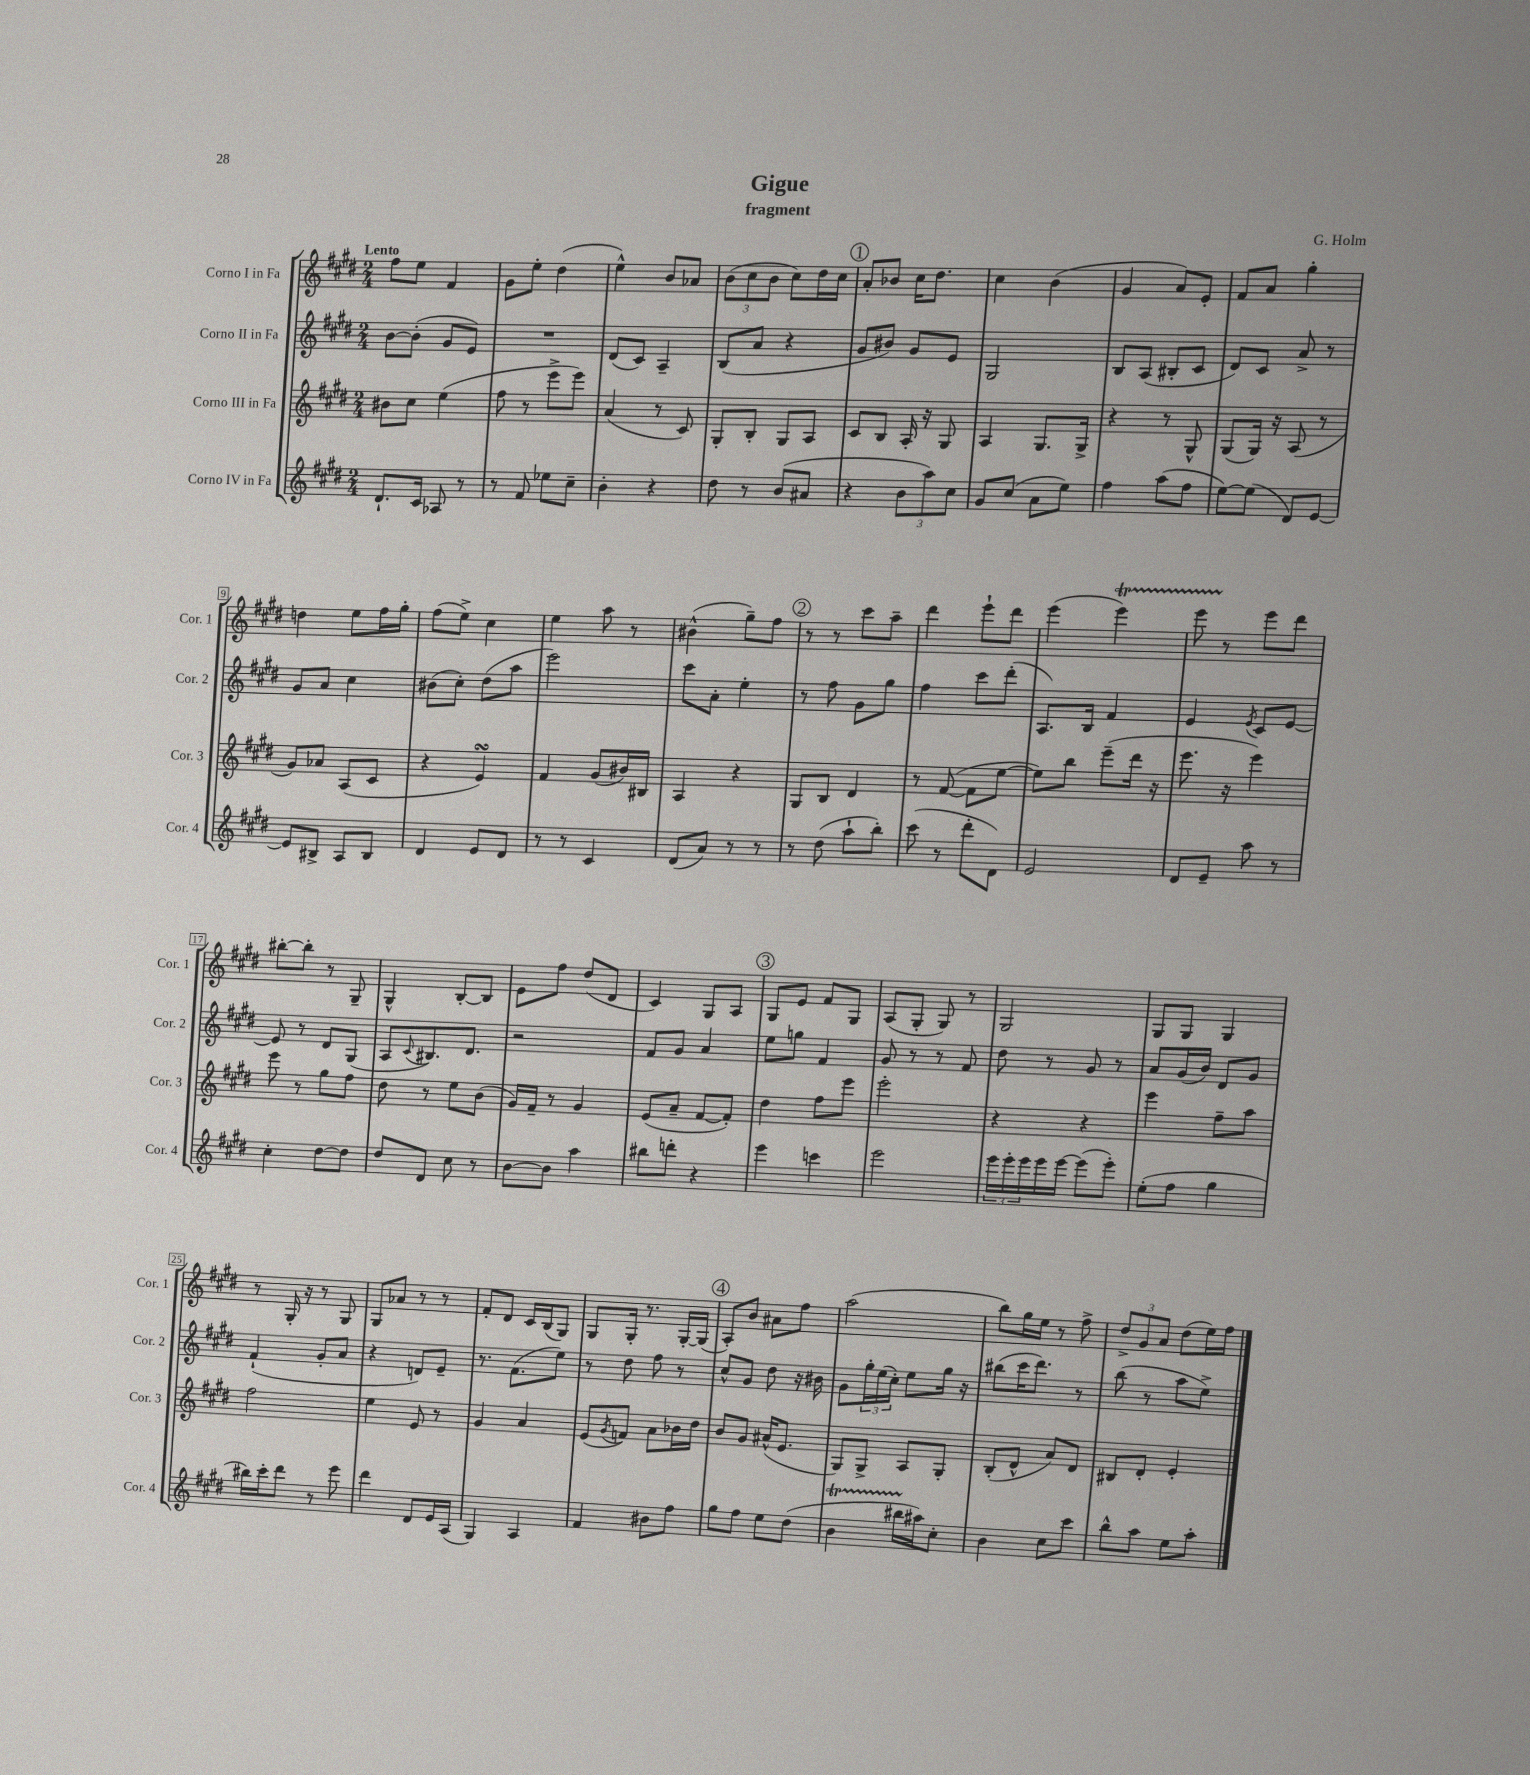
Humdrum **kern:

**kern	**kern	**kern	**kern
*part4	*part3	*part2	*part1
*staff4	*staff3	*staff2	*staff1
*I"Corno IV in Fa	*I"Corno III in Fa	*I"Corno II in Fa	*I"Corno I in Fa
*I'Cor. 4	*I'Cor. 3	*I'Cor. 2	*I'Cor. 1
*clefG2	*clefG2	*clefG2	*clefG2
*k[f#c#g#d#]	*k[f#c#g#d#]	*k[f#c#g#d#]	*k[f#c#g#d#]
*M2/4	*M2/4	*M2/4	*M2/4
=1	=1	=1	=1
!	!	!	!LO:TX:a:B:t=Lento
8.d#`/L	8b#X\L	[8b\L	8ff#\L
.	8cc#\J	(8b'\J]	8ee\J
16c#/Jk	.	.	.
8A-X/	(4ee\	8g#/L	4f#/
8r	.	8e/J)	.
=2	=2	=2	=2
8r	8ff#\	2r	8g#\L
8f#/	8r	.	8ee'\J
8ee-X\L	8eee^\L	.	(4dd#\
8cc#~\J	8eee\J)	.	.
=3	=3	=3	=3
4b'\	(4a/	(8d#/L	4ee^^\)
.	.	8c#/J)	.
4r	8r	4A~/	8b/L
.	8c#/)	.	8a-X/J
=4	=4	=4	=4
8dd#\	8G#'/L	(8B/L	(12b\L
.	.	.	12cc#\
8r	8B'/J	8a/J	.
.	.	.	12b\J
(8b/L	8G#/L	4r	8cc#\L)
8a#X/J	8A/J	.	16dd#\L
.	.	.	16cc#\JJ
!!LO:REH:place=s1:t=1
=5	=5	=5	=5
4r	8c#/L	8g#/L	8a'/L
.	8B/J	8b#X/J)	8b-X/J
12b\L	16A'/	8g#/L	16cc#\KL
.	16r	.	8.dd#\J
12aa\)	.	.	.
.	8G#/	8e/J	.
12cc#\J	.	.	.
=6	=6	=6	=6
8g#/L	4A/	2G#/	4cc#\
(8cc#/J	.	.	.
8a\L	8.G#/L	.	(4b\
8ee\J)	.	.	.
.	16G#^/Jk	.	.
=7	=7	=7	=7
4ff#\	4r	8B/L	4g#/
.	.	(8A/J	.
(8aa\L	8r	8B#X'/L	8a/L)
8ff#\J	8G#^^/	8c#/J	8e'/J
=8	=8	=8	=8
[8ee\L)	(8G#/L	8d#/L)	8f#/L
(8ee\J]	16G#/Jk)	8c#/J	8a/J
.	16r	.	.
8d#/L)	(8A/	8a^/	4gg#'\
[8e/J	8r	8r	.
!!LO:LB:g=z
=9	=9	=9	=9
8e/L]	8g#/L)	8g#/L	4ddn\
8B#X^/J	8a-X/J	8a/J	.
8A/L	(8A/L	4cc#\	8ee\L
8B#/J	8c#/J	.	16ff#\L
.	.	.	16gg#'\JJ
=10	=10	=10	=10
4d#/	4r	(8b#X\L	(8ff#\L
.	.	8cc#'\J)	8ee^\J)
8e/L	4esSSs/)	(8dd#\L	4cc#\
8d#/J	.	8aa\J	.
=11	=11	=11	=11
8r	4f#/	2eee\)	4ee\
8r	.	.	.
4c#/	(8g#/L	.	8aa\
.	16b#X/L)	.	8r
.	16B#X/JJ	.	.
=12	=12	=12	=12
(8d#/L	4A/	8ccc#\L	(4b#X^^\
8a/J)	.	8a'\J	.
8r	4r	4ee'\	8gg#~\L)
8r	.	.	8ff#\J
!!LO:REH:place=s1:t=2
=13	=13	=13	=13
8r	8G#/L	8r	8r
(8dd#\	8B/J	8ff#\	8r
8aa`\L	4d#/	8g#\L	8ccc#\L
8bb'\J)	.	8gg#\J	8aa~\J
=14	=14	=14	=14
(8ccc#\	8r	4ff#\	4ddd#\
8r	([8f#/	.	.
8ddd#'\L	8f#\L]	8ccc#\L	8eee`\L
8d#\J)	[8ee\J	(8ddd#'\J	8ddd#\J
=15	=15	=15	=15
2e/	8ee\L])	8.A/L)	(4eee\
.	8bb\J	.	.
.	.	16B/Jk	.
.	(8eee~\L	4f#/	4eeeT\)
.	16ddd#\Jk	.	.
.	16r	.	.
=16	=16	=16	=16
8d#/L	8.eee\	4e/	8eeeTTT\
8e~/J	.	.	8r
.	16r	.	.
.	.	8qe/	.
8aa\	4eee\)	8c#/L	8eee\L
8r	.	[8e/J	8ddd#\J
!!LO:LB:g=z
=17	=17	=17	=17
4cc#'\	8eee\	8e/]	[8bb#X'\L
.	8r	8r	8bb#'\J]
[8dd#\L	8gg#\L	8d#/L	8r
8dd#\J]	8ff#\J	(8G#/J	8G#~/
=18	=18	=18	=18
8dd#/L	8dd#\	8A/L	4G#^^/
.	.	8qqc#/	.
8d#/J	8r	8.B#X/)	.
8cc#\	8ee\L	.	[8B'/L
.	.	8.d#/J	.
8r	(8b\J	.	8B/J]
=19	=19	=19	=19
[8b\L	16g#/LL)	2r	8e\L
.	16f#~/JJ	.	.
8b\J]	8r	.	8ff#\J
4aa\	4g#/	.	(8dd#/L
.	.	.	8d#/J
=20	=20	=20	=20
8bb#X\L	(8e/L	8f#/L	4c#/)
8dddn'\J	8a~/J	8g#/J	.
4r	[8f#/L	4a/	8G#/L
.	8f#'/J])	.	8A/J
!!LO:REH:place=s1:t=3
=21	=21	=21	=21
4eee\	4dd#\	8ee\L	8G#/L
.	.	8ggn\J	8e/J
4cccn\	8ff#\L	4f#/	8f#/L
.	8eee\J	.	8G#/J
=22	=22	=22	=22
2eee\	2eee'\	8g#/	(8A/L
.	.	8r	8G#'/J
.	.	8r	8G#/)
.	.	8f#/	8r
=23	=23	=23	=23
24eee\LL	4r	8dd#\	2G#/
24eee'\	.	.	.
24eee\	.	.	.
16eee\	.	8r	.
[16eee\JJ	.	.	.
(8eee\L]	4r	8g#/	.
8eee'\J)	.	8r	.
=24	=24	=24	=24
(8ee'\L	4eee\	8a/L	8G#/L
8ff#\J	.	(16g#/L	8G#/J
.	.	16b/JJ)	.
4gg#\	8ff#~\L	8d#/L	4G#/
.	8aa\J	8g#/J	.
!!LO:LB:g=z
=25	=25	=25	=25
16bb#X\LL)	2ff#\	(4f#`/	8r
16ccc#'\J	.	.	.
8ddd#\J	.	.	16G#'/
.	.	.	16r
8r	.	8g#'/L	8r
8eee\	.	8a/J	8G#/
=26	=26	=26	=26
4ddd#\	4ee\	4r	8G#/L
.	.	.	8a-X/J
8d#/L	8e/	8dn/L)	8r
16e/L	8r	8e~/J	8r
(16A/JJ	.	.	.
=27	=27	=27	=27
4G#/)	4g#/	8.r	8f#'/L
.	.	.	8d#/J
.	.	(8.f#\L	.
4A/	4a/	.	16c#/LL
.	.	.	(16B/J
.	.	8ee\J)	8G#/J)
=28	=28	=28	=28
4f#/	(8e/L	8r	8G#/L
.	8qg#/	.	.
.	8fn/J)	8dd#\	16G#'/Jk
.	.	.	8.r
8b#X\L	8a\L	8ff#\	.
8ff#\J	16b-X\L	8r	[16G#'/LL
.	16dd#\JJ	.	(16G#/JJ]
!!LO:REH:place=s1:t=4
=29	=29	=29	=29
8gg#\L	8b/L	8cc#^^/L	8A'/L)
8ff#\J	8g#/J	8g#/J	8b/J
8ee\L	(16a#X^^/KL	8dd#\	8a#X\L
.	8.e/J	.	.
(8dd#\J	.	16r	8ff#\J
.	.	16b#X\	.
=30	=30	=30	=30
4bT\	8G#/L)	8g#\L	(2aa\
.	8G#^/J	24gg#'\L	.
.	.	(24ee\	.
.	.	24cc#'\JJ)	.
16bb#XTTT\LL	8A/L	8ee\L	.
16aa#X\J)	.	.	.
8cc#'\J	8G#'/J	16gg#\Jk	.
.	.	16r	.
=31	=31	=31	=31
4b\	(8B'/L	(8bb#X\L	8bb\L)
.	8d#^^/J	16ccc#\K	16gg#\L
.	.	8.ddd#\J)	16ee\JJ
8cc#\L	8a/L)	.	8r
8ccc#\J	8d#/J	8r	8ff#^\
=32	=32	=32	=32
8bb^^\L	8B#X/L	(8bb\	12dd#^/L
.	.	.	12g#/
8aa\J	8d#'/J	8r	.
.	.	.	12a/J
8ee\L	4e'/	8aa\L	(8dd#\L
8aa'\J	.	8ee^\J)	16ee\L)
.	.	.	16ff#\JJ
==	==	==	==
*-	*-	*-	*-
